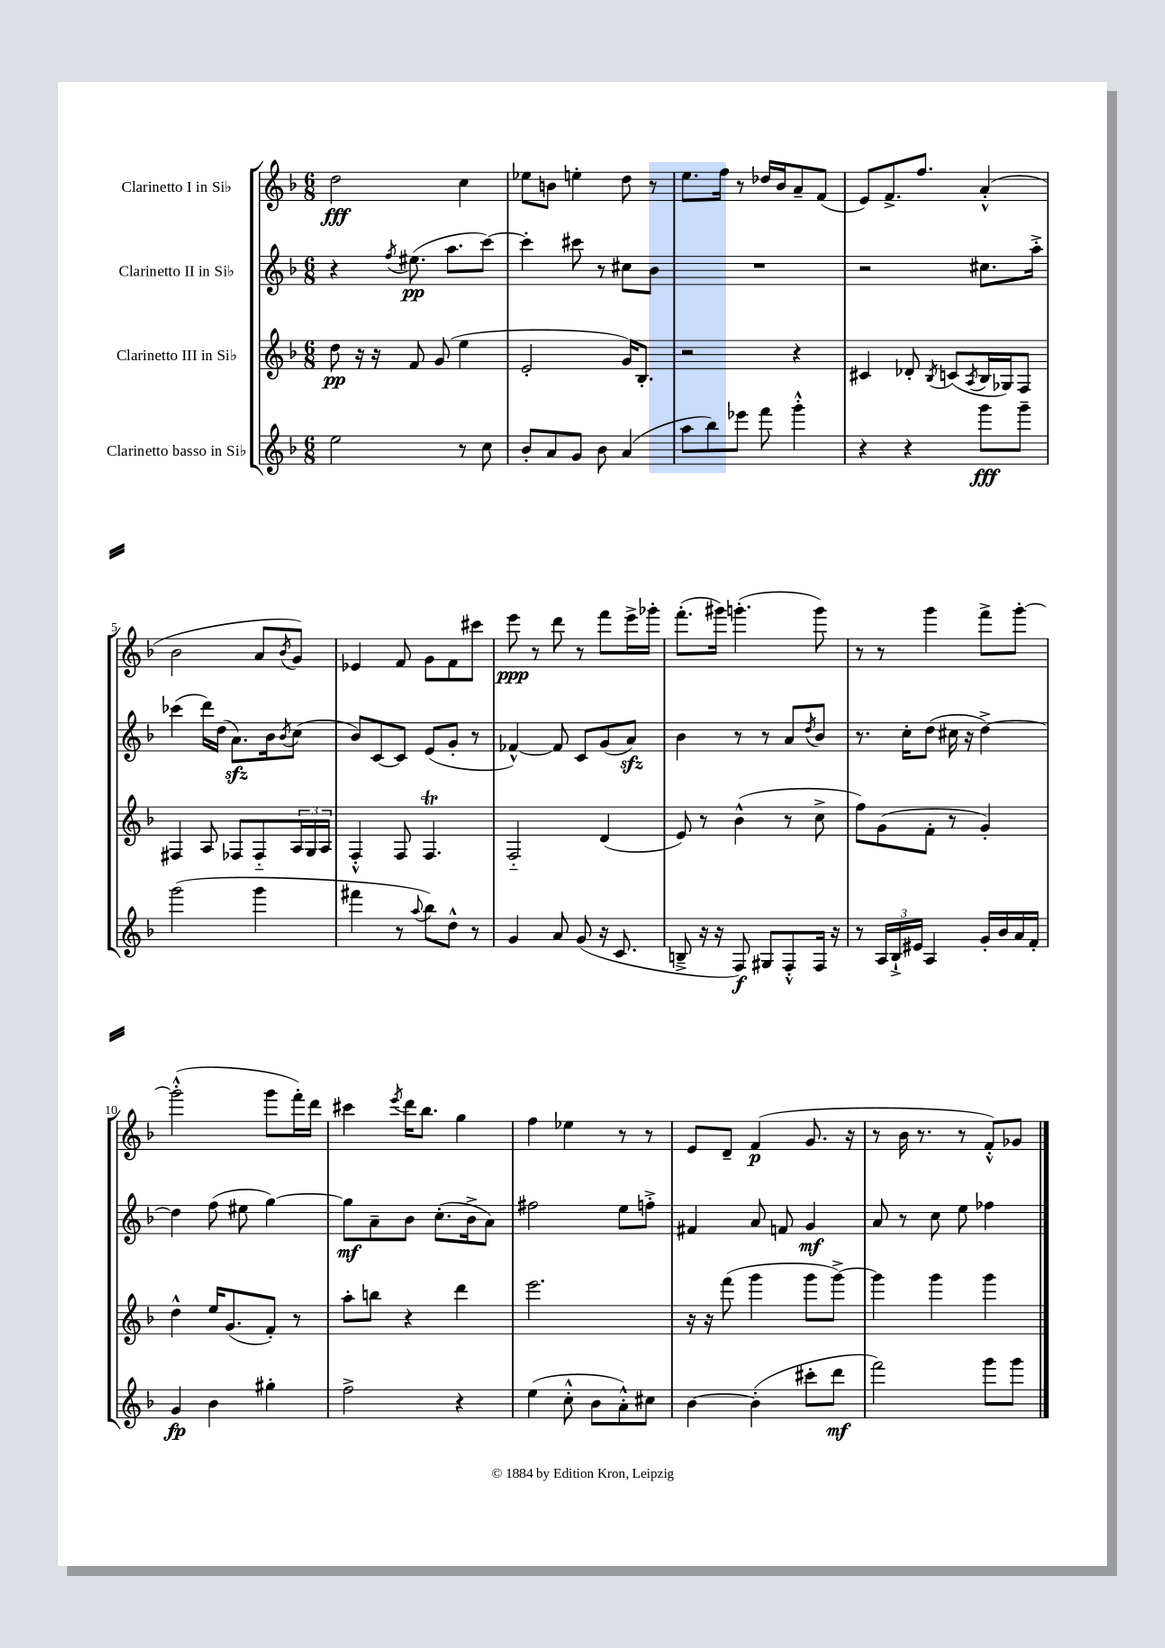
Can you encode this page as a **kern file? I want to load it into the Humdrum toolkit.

**kern	**dynam	**kern	**dynam	**kern	**dynam	**kern	**dynam
*part4	*part4	*part3	*part3	*part2	*part2	*part1	*part1
*staff4	*staff4	*staff3	*staff3	*staff2	*staff2	*staff1	*staff1
*I"Clarinetto basso in Si♭	*	*I"Clarinetto III in Si♭	*	*I"Clarinetto II in Si♭	*	*I"Clarinetto I in Si♭	*
*clefG2	*	*clefG2	*	*clefG2	*	*clefG2	*
*k[b-]	*	*k[b-]	*	*k[b-]	*	*k[b-]	*
*M6/8	*	*M6/8	*	*M6/8	*	*M6/8	*
=1	=1	=1	=1	=1	=1	=1	=1
2ee\	.	8dd\	pp	4r	.	2dd\	fff
.	.	16r	.	.	.	.	.
.	.	16r	.	.	.	.	.
.	.	.	.	8qff/	.	.	.
.	.	8f/	.	(8.ee#X\	pp	.	.
.	.	(8g/	.	.	.	.	.
.	.	.	.	8.aa\L	.	.	.
8r	.	4ee\	.	.	.	4cc\	.
8cc\	.	.	.	[8ccc\J)	.	.	.
=2	=2	=2	=2	=2	=2	=2	=2
8b-'/L	.	2e'/	.	4ccc'\]	.	8ee-X\L	.
8a/	.	.	.	.	.	8bn\J	.
8g/J	.	.	.	8ccc#X\	.	4een'\	.
8b-\	.	.	.	8r	.	.	.
(4a/	.	16g/KL)	.	8cc#X\L	.	8dd\	.
.	.	8.B-'/J	.	.	.	.	.
.	.	.	.	8b-\J	.	8r	.
=3	=3	=3	=3	=3	=3	=3	=3
8aa\L	.	2r	.	2.r	.	8.ee\L	.
8bb-\)	.	.	.	.	.	.	.
.	.	.	.	.	.	16ff\Jk	.
8eee-X\J	.	.	.	.	.	8r	.
8fff\	.	.	.	.	.	16dd-X/LL	.
.	.	.	.	.	.	16b-/J	.
4ggg'^^\	.	4r	.	.	.	8a~/	.
.	.	.	.	.	.	(8f/J	.
=4	=4	=4	=4	=4	=4	=4	=4
4r	.	4c#X/	.	2r	.	8e/L)	.
.	.	.	.	.	.	8.f^/	.
4r	.	8d-X'/	.	.	.	.	.
.	.	.	.	.	.	8.ff/J	.
.	.	8qB-/	.	.	.	.	.
.	.	(8cn/L	.	.	.	.	.
.	.	8qA/	.	.	.	.	.
8ggg\L	fff	16B-/L	.	8.cc#X\L	.	(4a'^^/	.
.	.	16G-X/J)	.	.	.	.	.
8ggg~\J	.	8F/J	.	.	.	.	.
.	.	.	.	16aa'^\Jk	.	.	.
!!LO:LB:g=z
=5	=5	=5	=5	=5	=5	=5	=5
(2ggg\	.	4F#X/	.	(4ccc-X\	.	2b-\	.
.	.	8A/	.	16ddd\LL)	.	.	.
.	.	.	.	(16dd\JJ	.	.	.
.	.	8F-X/L	.	8.azz\L)	.	.	.
4ggg\	.	8F-/	.	.	.	8a/L	.
.	.	.	.	16b-\k	.	.	.
.	.	.	.	8qb-/	.	8qb-/	.
.	.	24A/L	.	(8cc\J	.	8g/J)	.
.	.	24G/	.	.	.	.	.
.	.	24A/JJ	.	.	.	.	.
=6	=6	=6	=6	=6	=6	=6	=6
4fff#X\	.	4F'^^/	.	8b-/L)	.	4e-X/	.
.	.	.	.	[8c/	.	.	.
8r	.	8F/	.	8c/J]	.	8f/	.
8qqaa/	.	.	.	.	.	.	.
8bb-\L)	.	4.FT/	.	(8e/L	.	8g\L	.
8dd^^\J	.	.	.	8g'/J	.	8f\	.
8r	.	.	.	8r	.	8ccc#X\J	.
=7	=7	=7	=7	=7	=7	=7	=7
4g/	.	2F/	.	[4f-X^^/)	.	8eee\	ppp
.	.	.	.	.	.	8r	.
8a/	.	.	.	8f-/]	.	8ddd\	.
(8g/	.	.	.	8c/L	.	8r	.
16r	.	(4d/	.	(8g/	.	8fff\L	.
8.c/	.	.	.	.	.	.	.
.	.	.	.	8azz/J)	.	16eee^\L	.
.	.	.	.	.	.	16ggg-X'\JJ	.
=8	=8	=8	=8	=8	=8	=8	=8
8Bn~^/	.	8e/)	.	4b-\	.	(8.fff'\L	.
16r	.	8r	.	.	.	.	.
16r	.	.	.	.	.	16ggg#X\Jk)	.
8F/)	f	(4b-^^\	.	8r	.	(4.gggn'\	.
8G#X/L	.	.	.	8r	.	.	.
8F'^^/	.	8r	.	8a/L	.	.	.
.	.	.	.	8qdd/	.	.	.
16F/Jk	.	8cc^\	.	8b-/J	.	8ggg\)	.
16r	.	.	.	.	.	.	.
=9	=9	=9	=9	=9	=9	=9	=9
8r	.	8ff\L)	.	8.r	.	8r	.
24A/LL	.	(8g\	.	.	.	8r	.
24B-`^/	.	.	.	.	.	.	.
.	.	.	.	16cc'\KL	.	.	.
24e#X/JJ	.	.	.	.	.	.	.
4A/	.	8f'\J	.	(8dd\J	.	4ggg\	.
.	.	8r	.	16cc#X\	.	.	.
.	.	.	.	16r	.	.	.
16g'/LL	.	4g'/)	.	[4dd^\)	.	8fff^\L	.
16b-/	.	.	.	.	.	.	.
16a/	.	.	.	.	.	[8ggg'\J	.
16f'/JJ	.	.	.	.	.	.	.
!!LO:LB:g=z
=10	=10	=10	=10	=10	=10	=10	=10
4g/	fp	4dd^^\	.	4dd\]	.	(2ggg'^^\]	.
4b-\	.	16ee/KL	.	(8ff\	.	.	.
.	.	(8.g/	.	.	.	.	.
.	.	.	.	8ee#X\	.	.	.
4gg#X'\	.	8f'/J)	.	[4gg\)	.	8ggg\L	.
.	.	8r	.	.	.	16fff'\L)	.
.	.	.	.	.	.	16ddd\JJ	.
=11	=11	=11	=11	=11	=11	=11	=11
2ff^\	.	8aa'\L	.	8gg\L]	mf	4ccc#X\	.
.	.	8bbn\J	.	8a~\	.	.	.
.	.	.	.	.	.	8qeee/	.
.	.	4r	.	8b-\J	.	16ddd\KL	.
.	.	.	.	.	.	8.bb-\J	.
.	.	.	.	(8.cc'\L	.	.	.
4r	.	4ddd\	.	.	.	4gg\	.
.	.	.	.	16b-^\k	.	.	.
.	.	.	.	8a\J)	.	.	.
=12	=12	=12	=12	=12	=12	=12	=12
(4ee\	.	2.eee\	.	2ff#X\	.	4ff\	.
8cc'^^\	.	.	.	.	.	4ee-X\	.
8b-\L	.	.	.	.	.	.	.
8a'^^\)	.	.	.	8ee\L	.	8r	.
8cc#X\J	.	.	.	8ffn'^\J	.	8r	.
=13	=13	=13	=13	=13	=13	=13	=13
[4b-\	.	16r	.	4f#X/	.	8e/L	.
.	.	16r	.	.	.	.	.
.	.	(8fff\	.	.	.	8d~/J	.
(4b-'\]	.	4ggg\	.	8a/	.	(4f/	p
.	.	.	.	8fn/	.	.	.
8ccc#X'\L	.	8ggg\L	.	4g/	mf	8.g/	.
8ddd\J	mf	[8ggg^\J)	.	.	.	.	.
.	.	.	.	.	.	16r	.
=14	=14	=14	=14	=14	=14	=14	=14
2fff\)	.	4ggg\]	.	8a/	.	8r	.
.	.	.	.	8r	.	16b-\	.
.	.	.	.	.	.	8.r	.
.	.	4ggg\	.	8cc\	.	.	.
.	.	.	.	8ee\	.	8r	.
8ggg\L	.	4ggg\	.	4ff-X\	.	8f'^^/L)	.
8ggg\J	.	.	.	.	.	8g-X/J	.
==	==	==	==	==	==	==	==
*-	*-	*-	*-	*-	*-	*-	*-
